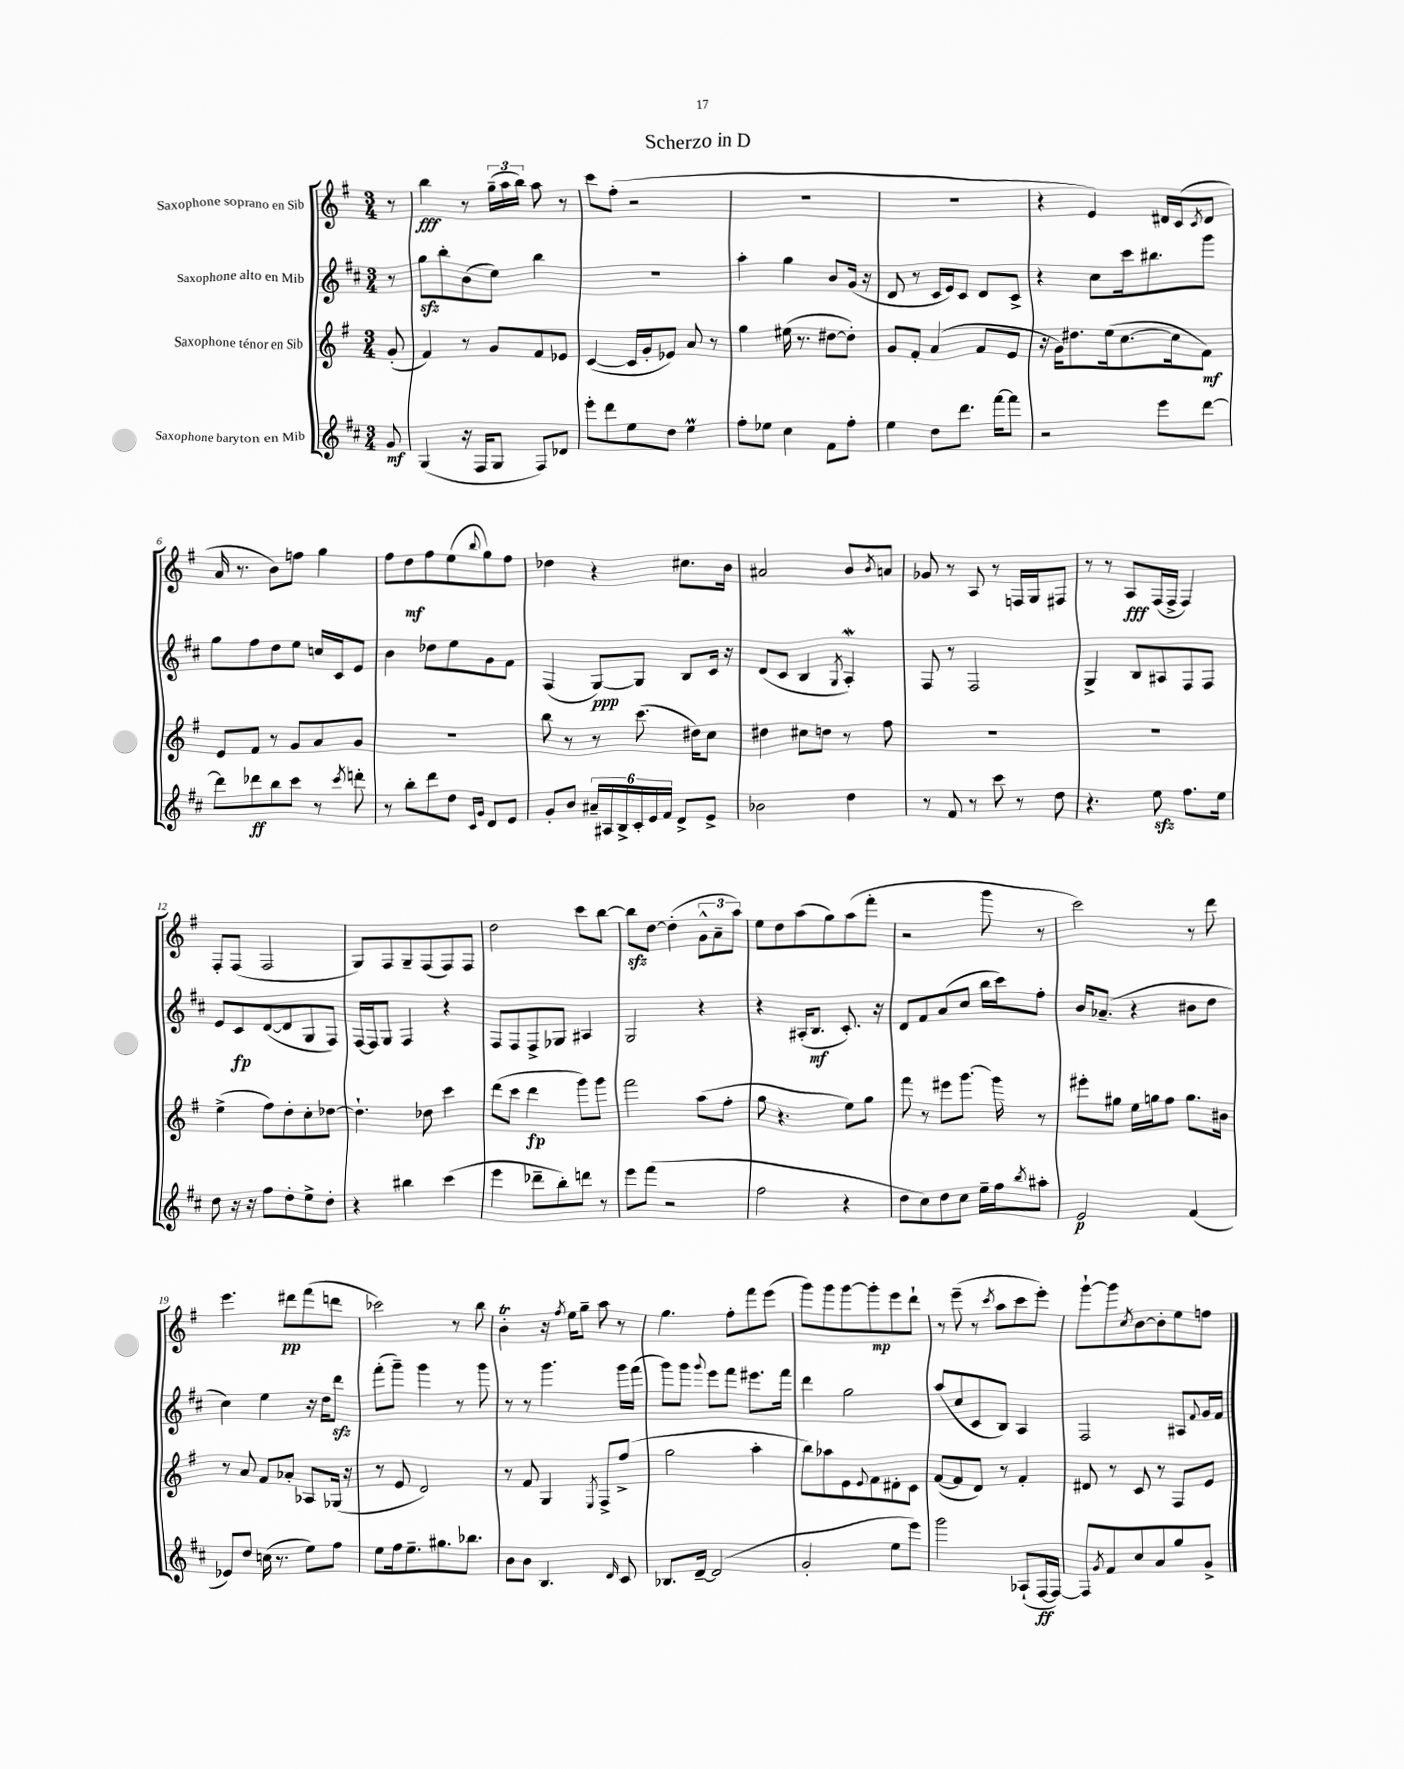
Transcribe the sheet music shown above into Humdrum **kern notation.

**kern	**dynam	**kern	**dynam	**kern	**dynam	**kern	**dynam
*part4	*part4	*part3	*part3	*part2	*part2	*part1	*part1
*staff4	*staff4	*staff3	*staff3	*staff2	*staff2	*staff1	*staff1
*I"Saxophone baryton en Mib	*	*I"Saxophone ténor en Sib	*	*I"Saxophone alto en Mib	*	*I"Saxophone soprano en Sib	*
*clefG2	*	*clefG2	*	*clefG2	*	*clefG2	*
*k[f#c#]	*	*k[f#]	*	*k[f#c#]	*	*k[f#]	*
*M3/4	*	*M3/4	*	*M3/4	*	*M3/4	*
=	=	=	=	=	=	=	=
8g/	mf	(8g'/	.	8r	.	8r	.
=1	=1	=1	=1	=1	=1	=1	=1
(4G/	.	4f#/)	.	8ggzz\L	.	4bb\	fff
.	.	.	.	8bb'\	.	.	.
16r	.	8r	.	(8b\	.	8r	.
16F#/KL	.	.	.	.	.	.	.
8G/J	.	8g/L	.	8ee\J)	.	(24gg~\LL	.
.	.	.	.	.	.	24aa\	.
.	.	.	.	.	.	24bb\JJ)	.
8F#/L)	.	8f#/	.	4bb\	.	8aa\	.
8d-X/J	.	8e-X/J	.	.	.	8r	.
=2	=2	=2	=2	=2	=2	=2	=2
8eee'\L	.	([4c/	.	2.r	.	8ccc\L	.
8ddd\	.	.	.	.	.	(8ff#'\J	.
8ee\	.	16c/LL]	.	.	.	2r	.
.	.	16g'/J	.	.	.	.	.
8dd\J	.	8e-X/J)	.	.	.	.	.
4eeM\	.	8a/	.	.	.	.	.
.	.	8r	.	.	.	.	.
=3	=3	=3	=3	=3	=3	=3	=3
8ff#'\L	.	4gg\	.	4aa'\	.	2.r	.
8ee-X\J	.	.	.	.	.	.	.
4cc#\	.	(16ee#X\	.	4gg\	.	.	.
.	.	8.r	.	.	.	.	.
8f#\L	.	[8dd#X\L	.	8b/L	.	.	.
8ff#'\J	.	8dd#'\J])	.	(16g/Jk	.	.	.
.	.	.	.	16r	.	.	.
=4	=4	=4	=4	=4	=4	=4	=4
4ee\	.	8g/L	.	8d/	.	2.r	.
.	.	8f#'/J	.	8r	.	.	.
8dd\L	.	(4a/	.	16c#/LL	.	.	.
.	.	.	.	16e/J)	.	.	.
8.ddd\J	.	.	.	8c#/J	.	.	.
.	.	8f#/L	.	8d/L	.	.	.
[16fff#\KL	.	.	.	.	.	.	.
8fff#\J]	.	8e/J	.	8c#^/J	.	.	.
=5	=5	=5	=5	=5	=5	=5	=5
2r	.	16r	.	4r	.	4r	.
.	.	16g\KL)	.	.	.	.	.
.	.	8.dd#X\	.	.	.	.	.
.	.	.	.	8cc#\L	.	4e/)	.
.	.	(16ee\k	.	.	.	.	.
.	.	[8.cc\	.	16ccc#\k	.	.	.
.	.	.	.	8.bb#X\	.	.	.
8eee\L	.	.	.	.	.	16d#X/LL	.
.	.	16cc\k]	.	.	.	(16c/J	.
.	.	.	.	.	.	8qc/	.
[8ddd\J	.	8f#\J)	mf	8ggg\J	.	8d#/J	.
!!LO:LB:g=z
=6	=6	=6	=6	=6	=6	=6	=6
8ddd\L]	.	8e/L	.	8gg\L	.	16a/	.
.	.	.	.	.	.	8.r	.
8ddd-X\	ff	8f#/J	.	8ff#\	.	.	.
8bb\	.	8r	.	8dd\	.	8b\L)	.
8ccc#\J	.	8g/L	.	8ee\J	.	8ffn\J	.
8r	.	8a/	.	16ccn/LL	.	4gg\	.
.	.	.	.	16c#/J	.	.	.
8qccc#/	.	.	.	.	.	.	.
8dddn'\	.	8g/J	.	8e/J	.	.	.
=7	=7	=7	=7	=7	=7	=7	=7
8r	.	2.r	.	4b\	.	8ff#\L	.
8bb'\L	.	.	.	.	.	8dd\	mf
8ddd\	.	.	.	8dd-X\L	.	8ff#\	.
8dd\J	.	.	.	8ee\	.	(8ee\	.
16qqc#/LL	.	.	.	.	.	.	.
16qqg/JJ	.	.	.	.	.	8qqbb/	.
8d/L	.	.	.	8g\	.	8gg\)	.
8e/J	.	.	.	8f#\J	.	8ff#\J	.
=8	=8	=8	=8	=8	=8	=8	=8
8g'/L	.	8bb\	.	(4F#/	.	4dd-X\	.
8b/J	.	8r	.	.	.	.	.
24a#X~/LL	.	8r	.	[8G/L)	ppp	4r	.
24A#X/	.	.	.	.	.	.	.
24B^/	.	.	.	.	.	.	.
24c#'/	.	(8.ccc\	.	8G/J]	.	.	.
24e/	.	.	.	.	.	.	.
24f#/JJ	.	.	.	.	.	.	.
8d^/L	.	.	.	8B/L	.	8.cc#X\L	.
.	.	16dd#X\KL)	.	.	.	.	.
8e^/J	.	8cc\J	.	16c#/Jk	.	.	.
.	.	.	.	16r	.	16b\Jk	.
=9	=9	=9	=9	=9	=9	=9	=9
2b-X\	.	4dd#X\	.	(8d/L	.	2a#X/	.
.	.	.	.	8c#/J	.	.	.
.	.	8cc#X\L	.	4B/	.	.	.
.	.	8ddn\J	.	.	.	.	.
.	.	.	.	8qG/	.	.	.
4dd\	.	8r	.	4AW'/)	.	8b/L	.
.	.	.	.	.	.	8qb/	.
.	.	8ff#\	.	.	.	8an/J	.
=10	=10	=10	=10	=10	=10	=10	=10
8r	.	2.r	.	8F#/	.	8g-X/	.
8f#/	.	.	.	8r	.	8r	.
8r	.	.	.	2F#/	.	8A/	.
8ccc#\	.	.	.	.	.	8r	.
8r	.	.	.	.	.	16Fn/LL	.
.	.	.	.	.	.	16G/J	.
8dd\	.	.	.	.	.	8F#X/J	.
=11	=11	=11	=11	=11	=11	=11	=11
4.r	.	2.r	.	4G^/	.	8r	.
.	.	.	.	.	.	8r	.
.	.	.	.	8B/L	.	8A/L	fff
8eezz\	.	.	.	8A#X/	.	(16F#/L	.
.	.	.	.	.	.	16F#^/JJ	.
8.ff#\L	.	.	.	8F#/	.	4F#/)	.
.	.	.	.	8F#/J	.	.	.
16ee\Jk	.	.	.	.	.	.	.
!!LO:LB:g=z
=12	=12	=12	=12	=12	=12	=12	=12
8dd\	.	(4ee^\	.	8e/L	.	8F#'/L	.
16r	.	.	.	8c#/	fp	(8F#/J	.
16r	.	.	.	.	.	.	.
8ff#\L	.	8ff#\L)	.	([8d/	.	2F#/	.
8dd'\	.	8dd'\	.	8d/]	.	.	.
8ee^\	.	8cc'\	.	8G/	.	.	.
8dd'\J	.	[8dd-X\J	.	8F#/J)	.	.	.
=13	=13	=13	=13	=13	=13	=13	=13
4r	.	4.dd-`\]	.	[16F#/LL	.	8G/L)	.
.	.	.	.	16F#/J]	.	.	.
.	.	.	.	8G/J	.	8F#/	.
4bb#X\	.	.	.	4F#/	.	8G~/	.
.	.	8dd-X\	.	.	.	(8F#/	.
(4ccc#\	.	4ccc\	.	4r	.	8F#/)	.
.	.	.	.	.	.	8F#/J	.
=14	=14	=14	=14	=14	=14	=14	=14
4eee\	.	(8ddd\L	.	8F#/L	.	2dd\	.
.	.	8ccc\J	.	8F#/	.	.	.
8ddd-X~\L	.	4ddd\	fp	8F#^/	.	.	.
8bb'\)	.	.	.	8G-X/J	.	.	.
8dddn\J	.	8ggg\L)	.	4A#X/	.	8ccc\L	.
8r	.	8ggg\J	.	.	.	[8bb\J	.
=15	=15	=15	=15	=15	=15	=15	=15
8eee\L	.	2fff#\	.	2G/	.	8bbzz\L]	.
(8fff#\J	.	.	.	.	.	[8dd\J	.
2r	.	.	.	.	.	(4dd'\]	.
.	.	(8aa\L	.	4r	.	12g^^\L	.
.	.	.	.	.	.	12a~\	.
.	.	8ff#'\J	.	.	.	.	.
.	.	.	.	.	.	12aa\J)	.
=16	=16	=16	=16	=16	=16	=16	=16
2ff#\	.	8gg\	.	4r	.	8ee\L	.
.	.	4.r	.	.	.	8dd\	.
.	.	.	.	(16A#X'/KL	.	(8aa\	.
.	.	.	.	8.B/J	mf	.	.
.	.	.	.	.	.	8gg\)	.
4r	.	8ee\L)	.	8.c#'/)	.	(8aa\	.
.	.	8gg\J	.	.	.	8fff#'\J	.
.	.	.	.	16r	.	.	.
=17	=17	=17	=17	=17	=17	=17	=17
8dd\L	.	8fff#\	.	8d/L	.	2r	.
8cc#\)	.	8r	.	8f#/	.	.	.
8dd\	.	8eee#X\L	.	(8a/	.	.	.
8cc#\J	.	[8.ggg\J	.	8cc#/J	.	.	.
16ee~\LL	.	.	.	16bb\LL	.	8ggg\	.
16ff#\J	.	16ggg\]	.	16ccc#\J)	.	.	.
8qbb/	.	.	.	.	.	.	.
8aa#X'\J	.	8r	.	8ff#'\J	.	8r	.
=18	=18	=18	=18	=18	=18	=18	=18
2e/	p	8eee#X'\L	.	16b/KL	.	2ccc\)	.
.	.	.	.	(8.a-X~/J	.	.	.
.	.	8gg#X\J	.	.	.	.	.
.	.	16ee\LL	.	4r	.	.	.
.	.	16ggn\J	.	.	.	.	.
.	.	8ff#\J	.	.	.	.	.
(4f#/	.	8.gg\L	.	8b#X\L	.	8r	.
.	.	.	.	8dd\J	.	8ddd\	.
.	.	16b#X\Jk	.	.	.	.	.
!!LO:LB:g=z
=19	=19	=19	=19	=19	=19	=19	=19
8e-X/L)	.	8r	.	4cc#\)	.	4.eee\	.
8dd/J	.	8a/	.	.	.	.	.
(16ccn\	.	8f#/L	.	4ee\	.	.	.
8.r	.	.	.	.	.	.	.
.	.	8a-X'/J	.	.	.	8ddd#X\L	pp
8ee\L)	.	8A-X/L	.	16r	.	(8fff#\	.
.	.	.	.	16dd\KL	.	.	.
8ff#\J	.	(16G-X/Jk	.	8dddzz\J	.	8dddn\J	.
.	.	16r	.	.	.	.	.
=20	=20	=20	=20	=20	=20	=20	=20
8ee\L	.	8r	.	(8fff#'\L	.	2ccc-X\)	.
16ff#\k	.	8e/	.	8ggg~\J)	.	.	.
8.ee~\	.	.	.	.	.	.	.
.	.	2d/)	.	4ggg\	.	.	.
8.gg#X\	.	.	.	.	.	.	.
.	.	.	.	8r	.	8r	.
8.bb-X\J	.	.	.	.	.	.	.
.	.	.	.	8ggg\	.	8bb\	.
=21	=21	=21	=21	=21	=21	=21	=21
8b\L	.	8r	.	8r	.	4bt'\	.
8b\J	.	8f#/	.	8r	.	.	.
4.B/	.	4G/	.	4.ggg\	.	16r	.
.	.	.	.	.	.	8qff#/	.
.	.	.	.	.	.	16ee\KL	.
.	.	.	.	.	.	8gg~\J	.
.	.	8qE/	.	.	.	.	.
.	.	8F#^/L	.	.	.	8aa\	.
16qqd/	.	.	.	.	.	.	.
8c#/	.	(8ff#^/J	.	16ggg\LL	.	8r	.
.	.	.	.	(16fff#\JJ	.	.	.
=22	=22	=22	=22	=22	=22	=22	=22
8.B-X/L	.	2gg\	.	8ggg\L)	.	4.gg\	.
.	.	.	.	8ggg\J	.	.	.
[16d~/Jk	.	.	.	.	.	.	.
.	.	.	.	8qqggg/	.	.	.
(2d/]	.	.	.	8eee\L	.	.	.
.	.	.	.	8fff#\J	.	8ff#'\L	.
.	.	4aa'\	.	8.eee#X\L	.	8fff#\	.
.	.	.	.	.	.	(8eee\J	.
.	.	.	.	16fff#\Jk	.	.	.
=23	=23	=23	=23	=23	=23	=23	=23
2g'/	.	8bb\L)	.	4ddd\	.	8ggg\L)	.
.	.	8aa-X\	.	.	.	8ggg\	.
.	.	8e\	.	2gg\	.	[8ggg\	.
.	.	8qqe/	.	.	.	.	.
.	.	8f#\	.	.	.	8ggg'\]	mp
8ee\L	.	8d#X'\	.	.	.	8eee\	.
8eee\J)	.	8c\J	.	.	.	8ddd`\J	.
=24	=24	=24	=24	=24	=24	=24	=24
2ggg\	.	([8f#/L	.	(8aa/L	.	8r	.
.	.	8f#/]	.	8cc#/	.	(8eee~\	.
.	.	8d/J)	.	8c#/	.	8r	.
.	.	.	.	.	.	8qccc/	.
.	.	8r	.	8B/J)	.	8aa\L	.
(8A-X`/L	.	4f#'/	.	4A/	.	8ccc\	.
[16F#/L	ff	.	.	.	.	8eee'\J)	.
16F#/JJ_)	.	.	.	.	.	.	.
=25	=25	=25	=25	=25	=25	=25	=25
8F#/L]	.	8d#X/	.	2F#/	.	[8ggg`\L	.
8qg/	.	.	.	.	.	.	.
8f#/	.	8r	.	.	.	8ggg\]	.
.	.	.	.	.	.	8qcc/	.
8cc#/	.	8c/	.	.	.	[8b\	.
8a/	.	8r	.	.	.	8b'\]	.
8gg/	.	8F#/L	.	8A#X/L	.	8ee\	.
.	.	.	.	8qqf#/	.	.	.
8g^/J	.	8e/J	.	16g/L	.	8ffn\J	.
.	.	.	.	16f#/JJ	.	.	.
==	==	==	==	==	==	==	==
*-	*-	*-	*-	*-	*-	*-	*-
